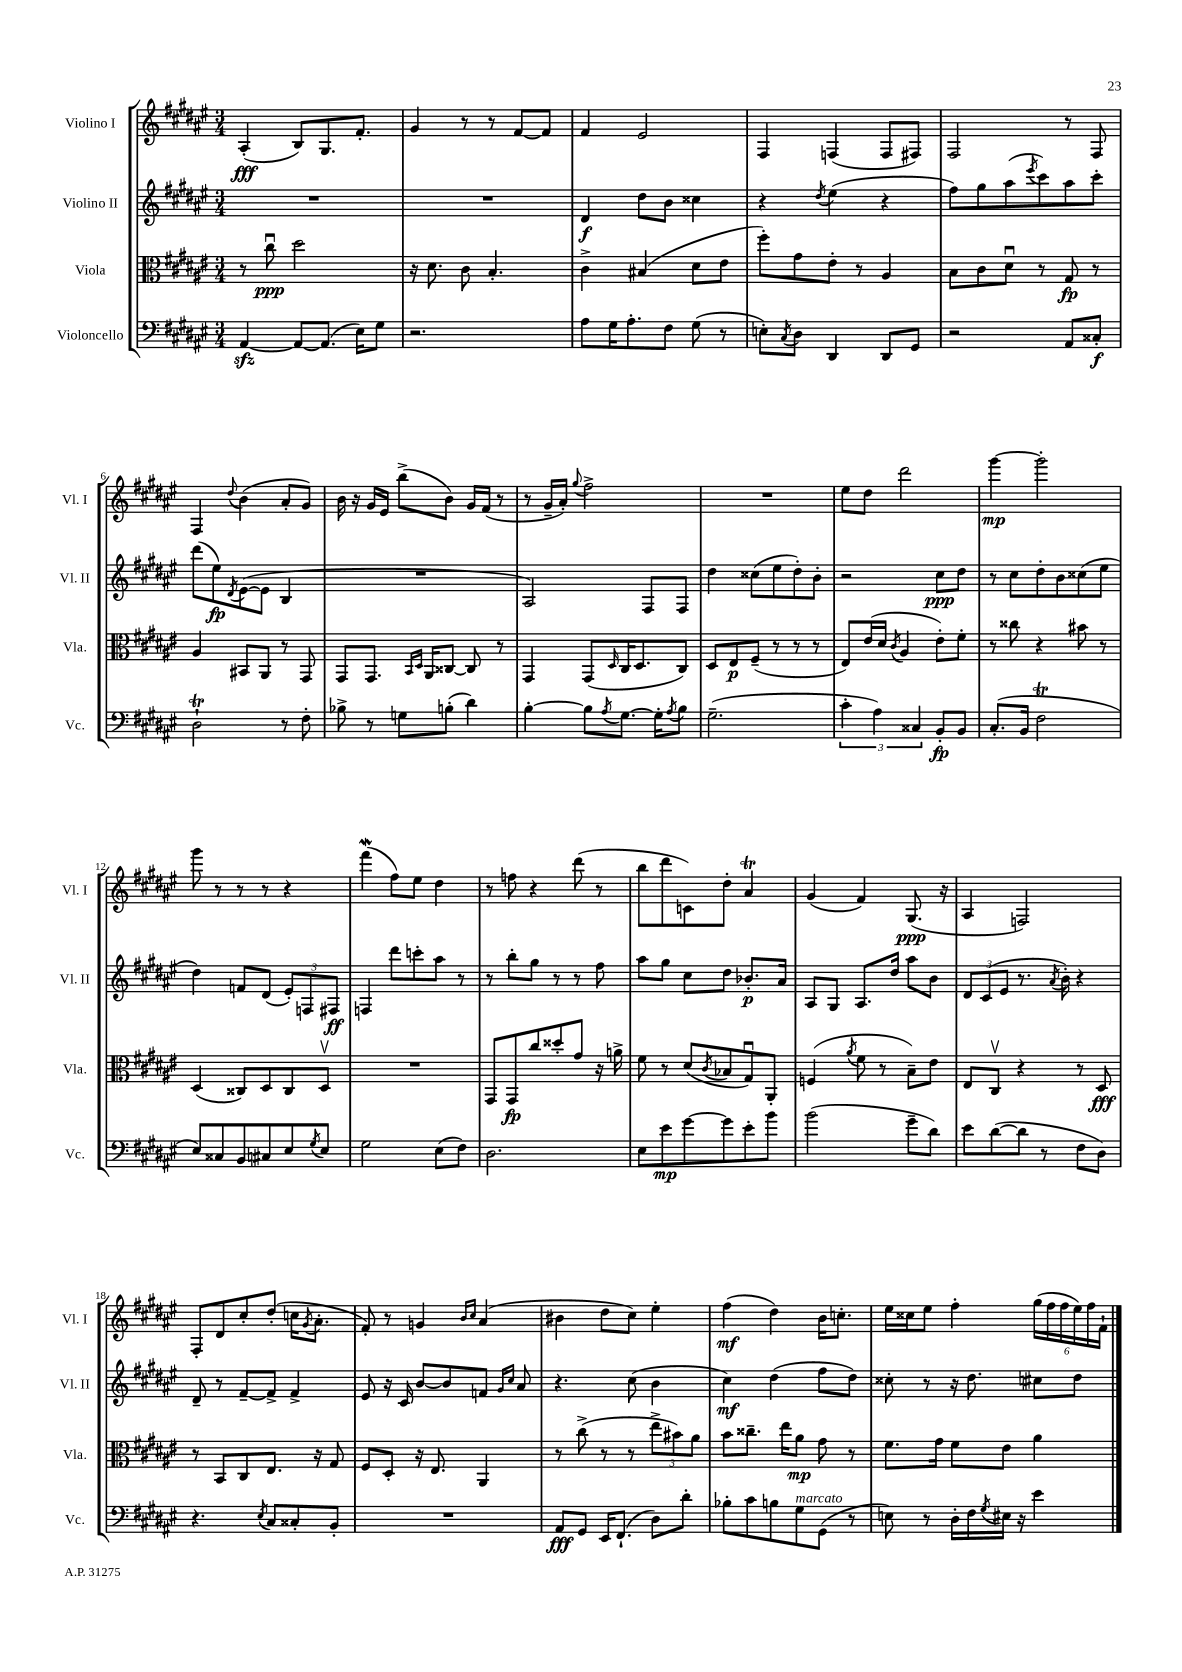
<<
\new StaffGroup <<
\new Staff = "s0" \with { instrumentName = "Violino I" shortInstrumentName = "Vl. I" } {
    \clef treble \key fis \major \numericTimeSignature \time 3/4
    ais4-.\fff( b8) gis8. fis'8.-. |
    gis'4 r8 r8 fis'8~ fis'8 |
    fis'4 eis'2 |
    fis4 f4( f8 fis8) |
    fis2 r8 fis8 |
    fis4 \appoggiatura { dis''8 } b'4( ais'8-. gis'8) |
    b'16 r16 gis'16 eis'16 b''8->( b'8) gis'16 fis'16( r8 |
    r8 gis'16-- ais'16-.) \appoggiatura { gis''8 } fis''2-> |
    R2. |
    eis''8 dis''8 dis'''2 |
    gis'''4~\mp gis'''2-. |
    gis'''8 r8 r8 r8 r4 |
    fis'''4\mordent( fis''8) eis''8 dis''4 |
    r8 f''8 r4 dis'''8( r8 |
    b''8 dis'''8 c'8) dis''8-. ais'4\trill |
    gis'4( fis'4) gis8.\ppp( r16 |
    ais4 f2) |
    fis8-. dis'8 cis''8-. dis''8-.( c''16 \acciaccatura { gis'8 } ais'8.-. |
    fis'8-.) r8 g'4 \grace { b'16 cis''16 } ais'4( |
    bis'4 dis''8 cis''8) eis''4-. |
    fis''4\mf( dis''4) b'16 c''8.-. |
    eis''16 cisis''16 eis''8 fis''4-. \tuplet 6/4 { gis''16( fis''16 fis''16 eis''16) fis''16 fis'16-! } \bar "|." |
}
\new Staff = "s1" \with { instrumentName = "Violino II" shortInstrumentName = "Vl. II" } {
    \clef treble \key fis \major \numericTimeSignature \time 3/4
    R2. |
    R2. |
    dis'4\f dis''8 b'8 cisis''4 |
    r4 \acciaccatura { dis''8 } eis''4( r4 |
    fis''8) gis''8 ais''8( \acciaccatura { eis'''8 } cis'''8) ais''8 cis'''8-. |
    dis'''8( eis''8\fp) \acciaccatura { dis'8 } eis'8~( eis'8 b4 |
    R2. |
    ais2) fis8 fis8 |
    dis''4 cisis''8( eis''8 dis''8-.) b'8-. |
    r2 cis''8\ppp dis''8 |
    r8 cis''8 dis''8-. b'8 cisis''8( eis''8 |
    dis''4) f'8 dis'8( \tuplet 3/2 { eis'8-.) f8 fis8\ff } |
    f4 dis'''8 c'''8-. ais''8 r8 |
    r8 b''8-. gis''8 r8 r8 fis''8 |
    ais''8 gis''8 cis''8 dis''8 bes'8.-.\p ais'16 |
    ais8 gis8 ais8. dis''16 ais''8 b'8 |
    \tuplet 3/2 { dis'8 cis'8( eis'8 } r8. \acciaccatura { ais'8 } b'16-.) r4 |
    dis'8-- r8 fis'8~-- fis'8-> fis'4-> |
    eis'8 r16 cis'16 b'8~ b'8 f'8 \grace { gis'16 cis''16 } ais'8 |
    r4. cis''8( b'4 |
    cis''4\mf) dis''4( fis''8 dis''8) |
    cisis''8-. r8 r16 dis''8. cis''8 dis''8 \bar "|." |
}
\new Staff = "s2" \with { instrumentName = "Viola" shortInstrumentName = "Vla." } {
    \clef alto \key fis \major \numericTimeSignature \time 3/4
    r8 cis''8\downbow\ppp dis''2 |
    r16 dis'8. cis'8 b4.-. |
    cis'4-> bis4( dis'8 eis'8 |
    fis''8-.) gis'8 eis'8-. r8 ais4 |
    b8 cis'8 dis'8\downbow r8 gis8\fp r8 |
    ais4 bis,8 ais,8 r8 gis,8 |
    gis,8 gis,8. \grace { b,16 dis16 } ais,16 cisis8~ cisis8 r8 |
    gis,4 gis,8( \grace { dis16 } cis16 dis8. cis8) |
    dis8 eis8\p fis8--( r8 r8 r8 |
    eis8) eis'16( dis'16 \acciaccatura { cis'8 } ais4 eis'8-.) fis'8-. |
    r8 cisis''8 r4 bis'8 r8 |
    dis4( cisis8) dis8 cisis8 dis8\upbow |
    R2. |
    gis,8 gis,8\fp cis''8 disis''8-. gis'8 r16 a'16-> |
    fis'8 r8 dis'8( \acciaccatura { cis'8 } bes8 gis8\downbow) ais,8-. |
    f4( \acciaccatura { ais'8 } fis'8 r8 b8--) eis'8 |
    eis8 cis8\upbow r4 r8 dis8\fff |
    r8 b,8 cis8 eis8. r16 gis8 |
    fis8 dis8-. r16 eis8. ais,4 |
    r8 cis''8->( r8 r8 \tuplet 3/2 { eis''8-> bis'8) ais'8 } |
    b'8 cisis''8.-- eis''16 ais'8\mp gis'8 r8 |
    fis'8. gis'16 fis'8 eis'8 ais'4 \bar "|." |
}
\new Staff = "s3" \with { instrumentName = "Violoncello" shortInstrumentName = "Vc." } {
    \clef bass \key fis \major \numericTimeSignature \time 3/4
    ais,4~\sfz ais,8~ ais,8.( eis16) gis8 |
    r2. |
    ais8 gis16 ais8.-. fis8 gis8( r8 |
    e8-.) \acciaccatura { cis8 } dis8 dis,4 dis,8 gis,8 |
    r2 ais,8 cisis8-.\f |
    dis2-!\trill r8 fis8-. |
    bes8-> r8 g8 b8-.( dis'4) |
    b4~-. b8 \acciaccatura { ais8 } gis8.~ gis16-. \acciaccatura { ais8 } b8 |
    gis2.--( |
    \tuplet 3/2 { cis'4-. ais4) cisis4 } b,8-.\fp b,8 |
    cis8.-.( b,16 fis2\trill |
    eis8) cisis8 b,8 cis8 eis8 \acciaccatura { gis8 } eis8 |
    gis2 eis8( fis8) |
    dis2. |
    eis8 eis'8\mp gis'8~ gis'8 eis'8-. b'8 |
    b'2( gis'8-- dis'8) |
    eis'8 dis'8~( dis'8 r8 fis8 dis8) |
    r4. \acciaccatura { eis8 } cis8 cisis8-. b,8-. |
    R2. |
    ais,8\fff gis,8 eis,16 fis,8.-!( dis8) dis'8-. |
    bes8-. cis'8 b8 gis8^\markup { \italic "marcato" } gis,8( r8 |
    e8) r8 dis16-. fis16 \acciaccatura { gis8 } eis16 r16 eis'4 \bar "|." |
}
>>
>>
